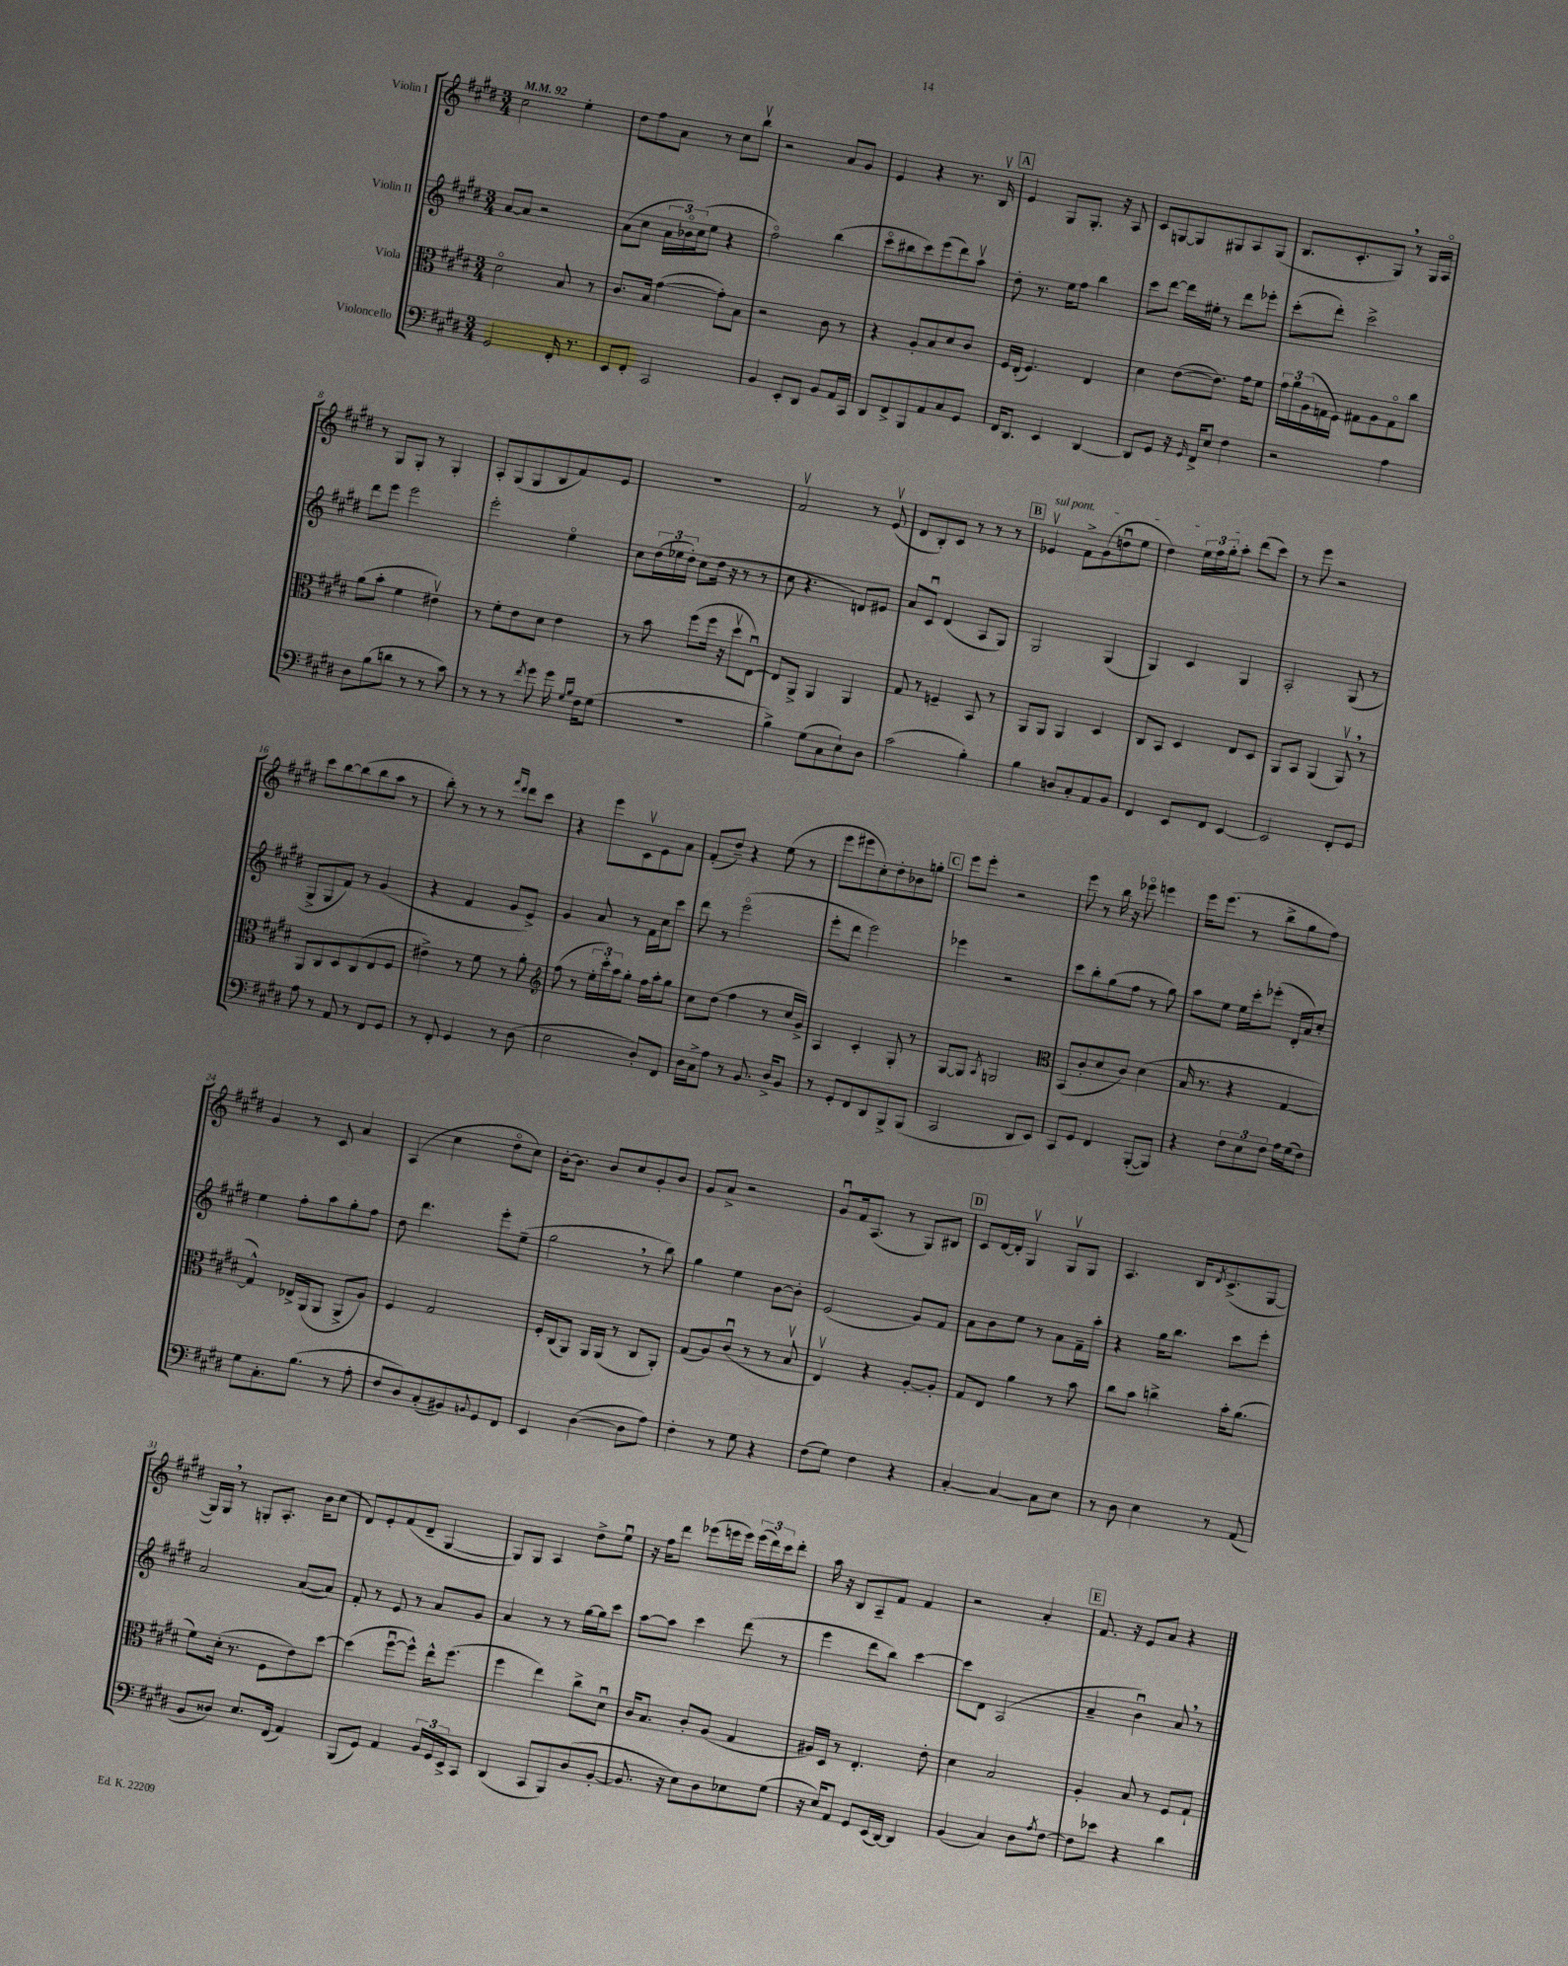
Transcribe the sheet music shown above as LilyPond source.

<<
\new StaffGroup <<
\new Staff = "s0" \with { instrumentName = "Violin I" } {
    \clef treble \key e \major \numericTimeSignature \time 3/4 \tempo 4 = 92
    cis''2 e''4-. |
    dis''8 fis''8 a'8 r8 cis''8 b''8\upbow |
    r2 a'8 gis'8 |
    e'4 r4 r8. b16\upbow |
    \mark \markup { \box "A" } e'4 gis8 gis8.-. r16 a8 |
    cis'8 g8~ g8 gis8 a8 gis8( |
    b8. cis'8.-. gis8) \breathe r8 gis16 a16\flageolet |
    r8 gis8 gis8-. r8 gis4-. |
    a8-. gis8( gis8 b8 fis'8) e'8 |
    R2. |
    fis'2\upbow r8 e'8\upbow( |
    dis'8 b8-.) cis'8 r8 r8 r8 |
    \mark \markup { \box "B" } \once \override TextSpanner.bound-details.left.text = \markup { \italic "sul pont." } ees'4\upbow\startTextSpan fis'8-> gis'8( d''8\downbow e''8 |
    dis''4) \tuplet 3/2 { e''16 fis''16 gis''16-. } a''8-. dis'''8( cis'''8\stopTextSpan) |
    r8 e'''8 r2 |
    cis'''8 b''8~ b''8( b''8 a''8 r8 |
    b''8-.) r8 r8 r8 \grace { fis'''16 dis'''16 } dis'''8 cis'''8 |
    r4 e'''8 cis'8\upbow e'8 a'8 |
    fis'8-.( dis''8--) r4 e''8( r8 |
    e'''8 eis'''8 cis''8-.) dis''8-. bes'8 g''8-. |
    \mark \markup { \box "C" } e'''8 e'''8-. r2 |
    e'''8 r8 b''16 r16 ees'''8\flageolet e'''4 |
    e'''16 e'''8.( r8 b''8-> gis''8 fis''8) |
    gis'4 r8 cis'8 a'4 |
    a4( cis''4 dis''8\flageolet cis''8) |
    b'16~-. b'8. b'8 cis''8 gis'8-. b'8 |
    gis'8 a'8-> r2 |
    gis'8\downbow fis'16 a8.( r8 gis8) bis8 |
    \mark \markup { \box "D" } cis'8 dis'16~ dis'16-. gis4\upbow gis8\upbow gis8 |
    a4. b16 \acciaccatura { dis'8 } cis'8.->( gis8~ |
    gis16) gis16 \breathe r8 g8-. a8.-. b'16 cis''8( |
    dis'8) e'8-. fis'8( dis'8-- gis4~ |
    gis8) gis8 a4 dis''8-> e''8\downbow |
    r16 fis''16 dis'''8 ees'''8( e'''16 e'''16) \tuplet 3/2 { e'''16( dis'''16) cis'''16 } dis'''8-. |
    a''16 r16 b8 a8-- fis'8 fis'4 |
    r2 a'4-. |
    \mark \markup { \box "E" } fis'8. r16 e'8 a'8 r4 \bar "|." |
}
\new Staff = "s1" \with { instrumentName = "Violin II" } {
    \clef treble \key e \major \numericTimeSignature \time 3/4
    a'8~ a'8 r2 |
    a'8( cis''8 \tuplet 3/2 { a'16 bes'16\flageolet) cis''16( } e''8 r4 |
    fis''2\flageolet) b''4( |
    cis'''8\flageolet bis''8 cis'''8) e'''8( dis'''8) a''8\upbow |
    \mark \markup { \box "A" } dis''8-. r8. e''16 fis''8 b''4 |
    cis'''8 dis'''8~ dis'''16 eis''16-. r8 dis'''8 ees'''8-. |
    cis'''8-.( dis'''8-.) cis'''2-> |
    dis'''8 e'''8 e'''2 |
    e'''2-. e''4\flageolet |
    cis''8 \tuplet 3/2 { dis''16( ees''16 dis''16-.) } cis''8( dis''16 r16 r8 r8 |
    cis''8 r4. d'8) eis'8 |
    a'8 cis'8\downbow dis'4( a8 gis8) |
    \mark \markup { \box "B" } gis2 gis4( |
    gis4) cis'4 gis4 |
    a2-. gis8( r8 |
    gis8-> gis8 fis'8) r8 gis'4( |
    r4 fis'4 gis'8 e'8->) |
    gis'4 a'8 r8 fis'16 cis''16 cis'''8 |
    dis'''8 r8 e'''2\flageolet( |
    e'''8-. dis'''8 e'''2) |
    \mark \markup { \box "C" } ees'''4 r2 |
    cis'''8 b''8-. gis''8( fis''8 r8 gis''8) |
    a''8 e''8 e''16 cis'''16-. ees'''8-.( dis'16-. a'16) cis''8-. |
    e''4 fis''8-. a''8 gis''8-. fis''8 |
    dis''8 dis'''4. e'''8-. e''8--( |
    gis''2 \breathe r8 b''8) |
    gis''4 e''4 b'8~ b'8-. |
    e'2( gis'8) fis'8 |
    \mark \markup { \box "D" } a'8 b'8 e''8 r8 a'8 fis'16-- a''16-. |
    r4 gis''16 b''8. cis'''8 e'''8-. |
    a'2 a'8~( a'8) |
    fis'8-. r8 e'8 r8 a'8 gis'8 |
    a'4 r8 r8 gis''16~ gis''16 cis'''8 |
    a''8~ a''8 cis'''4 dis'''8( r8 |
    e'''4 dis'''8 b''8) cis'''4~ |
    cis'''8 dis'8 a2( |
    \mark \markup { \box "E" } a'4-- b'4\downbow) a'8 \breathe r8 \bar "|." |
}
\new Staff = "s2" \with { instrumentName = "Viola" } {
    \clef alto \key e \major \numericTimeSignature \time 3/4
    dis'2\flageolet b8 r8 |
    cis'8. b16 gis'4~( gis'8-.) b8 |
    r2 cis'8 r8 |
    r4 a8-. b8 dis'8 cis'8 |
    \mark \markup { \box "A" } fis16 e16-.( fis4.) e4 |
    dis'4 e'8~( e'8.) gis'16 fis'8 |
    \tuplet 3/2 { gis'16 a'16 a16( } g16 fis16) gis8 a8 gis8\flageolet cis''8 |
    a'8( b'8-. fis'4 eis'4\upbow) |
    r8 fis'8-. e'8 dis'8 e'4 |
    r8 b'8 fis''8( fis''16 r16 dis''8\upbow e8~\downbow) |
    e8 a,8-> a,4 a,4 |
    gis8 r8 f4-- b,8 r8 |
    \mark \markup { \box "B" } a,8 a,8 a,4 dis4 |
    cis8 b,8 dis4 e8 dis8 |
    a,8 b,8 a,4( a,8\upbow) \breathe r8 |
    a,8 cis8 dis8 cis8( e8 fis8 |
    eis'4->) r8 fis'8 r8 a'8-. |
    \clef treble fis''8( r8 \tuplet 3/2 { e''16-. cis'''16-.) a''16 } gis''8-. fis''16 a''16-. gis''8 |
    cis''8 dis''8( fis''4 r8 cis''16 gis'16->) |
    a4 cis'4-. gis8-. r8 |
    \mark \markup { \box "C" } gis8~ gis8 \acciaccatura { a8 } g2 |
    \clef alto b,8( cis'8-. dis'8 cis'8) dis'4( |
    b16 r8. r4 gis4~ |
    gis4-^) ees16-> a,16( a,8 a,8-> a8) |
    fis4 gis2 |
    fis16-. cis16( a,8) a,16 a,16( r8 cis8 a,8-.) |
    gis8( a8) cis'8\downbow( r8 r8 b8\upbow |
    e4\upbow) r4 a8~-. a8-. |
    \mark \markup { \box "D" } gis8 e8 a'4 r8 b'8 |
    cis''8 b'8 c''4-> b'16-. a'8.( |
    fis'8) dis'16-.( r8. fis8 e'8) dis''8~ |
    dis''4( fis''8~\downbow fis''8-^) e''16-^ fis''8.( |
    fis''4 e''4) cis''8-> dis'8\downbow |
    cis'16 b8. cis'8-. a8( gis4 |
    ais16) dis16 r8 e4.-. e'8-. |
    dis'4 b2 |
    \mark \markup { \box "E" } a4-. b8 r8 fis8 gis8-! \bar "|." |
}
\new Staff = "s3" \with { instrumentName = "Violoncello" } {
    \clef bass \key e \major \numericTimeSignature \time 3/4
    gis,2 fis,16-. r8. |
    e,8 fis,8-. cis,2 |
    b,4 e,8-. dis,8 b,8 a,16 cis,16 |
    dis,8 fis,8-> b,,8 a,8 cis8 gis,8 |
    \mark \markup { \box "A" } fis,16 dis,8. e,4 dis,4~ |
    dis,8 gis,8 r16 \grace { gis,16 } fis,16-> e8 fis4 |
    r2 a4 |
    dis8 b8( d'8 r8 r8 cis'8) |
    r8 r8 r8 \acciaccatura { fis'8 } gis'8 gis'16 \grace { gis16 b16 } fis16 gis8( |
    r2. |
    b4->) gis8( cis8 e8-!) dis8 |
    cis'2( b4-.) |
    \mark \markup { \box "B" } b4 d8 cis8-. a,8 b,8 |
    fis,4 e,8 fis,8 e,4~ |
    e,2 fis,8-. gis,8 |
    a8 r8 a,8 r8 fis,8 gis,8 |
    r8 fis,8-. gis,4 r8 dis8( |
    e2 dis8-.) fis,8 |
    dis16 cis16-> a8 r8 b,8. dis16-> b,8 |
    r8 gis,8-. fis,8 dis,8 b,,8-> b,,8( |
    \mark \markup { \box "C" } cis,2 dis,8 e,8) |
    cis,8 gis,8 fis,4 b,,8~-.( b,,8) |
    r4 \tuplet 3/2 { fis8 e8 fis8 } a16 gis16( fis8) |
    gis8 cis8.-. b8.( r8 a8-. |
    fis8 dis8) cis8-.( bis,8) \appoggiatura { b,8 } gis,8 fis,8 |
    e,4 dis4~( dis8 a8) |
    fis4-. r8 gis8 r4 |
    fis8( gis8) fis4 r4 |
    \mark \markup { \box "D" } cis4~-. cis4~ cis8 e8 |
    r8 dis8 e4 r8 a,8( |
    b,8 disis8) e8. fis,16( a,4) |
    b,,8( gis,8) a,4 \tuplet 3/2 { b,16 gis,16 e,16-> } cis,8 |
    dis,4( cis,8 b,,8) dis8( b,8~-. |
    b,8. r16 e8) dis8 ees8 gis8( |
    r16 e16) a,8 gis,8 e,16( dis,16~) dis,4 |
    b,4( cis4) dis8 \acciaccatura { a8 } fis8~ |
    \mark \markup { \box "E" } fis8 ees'8 r4 dis'4 \bar "|." |
}
>>
>>
